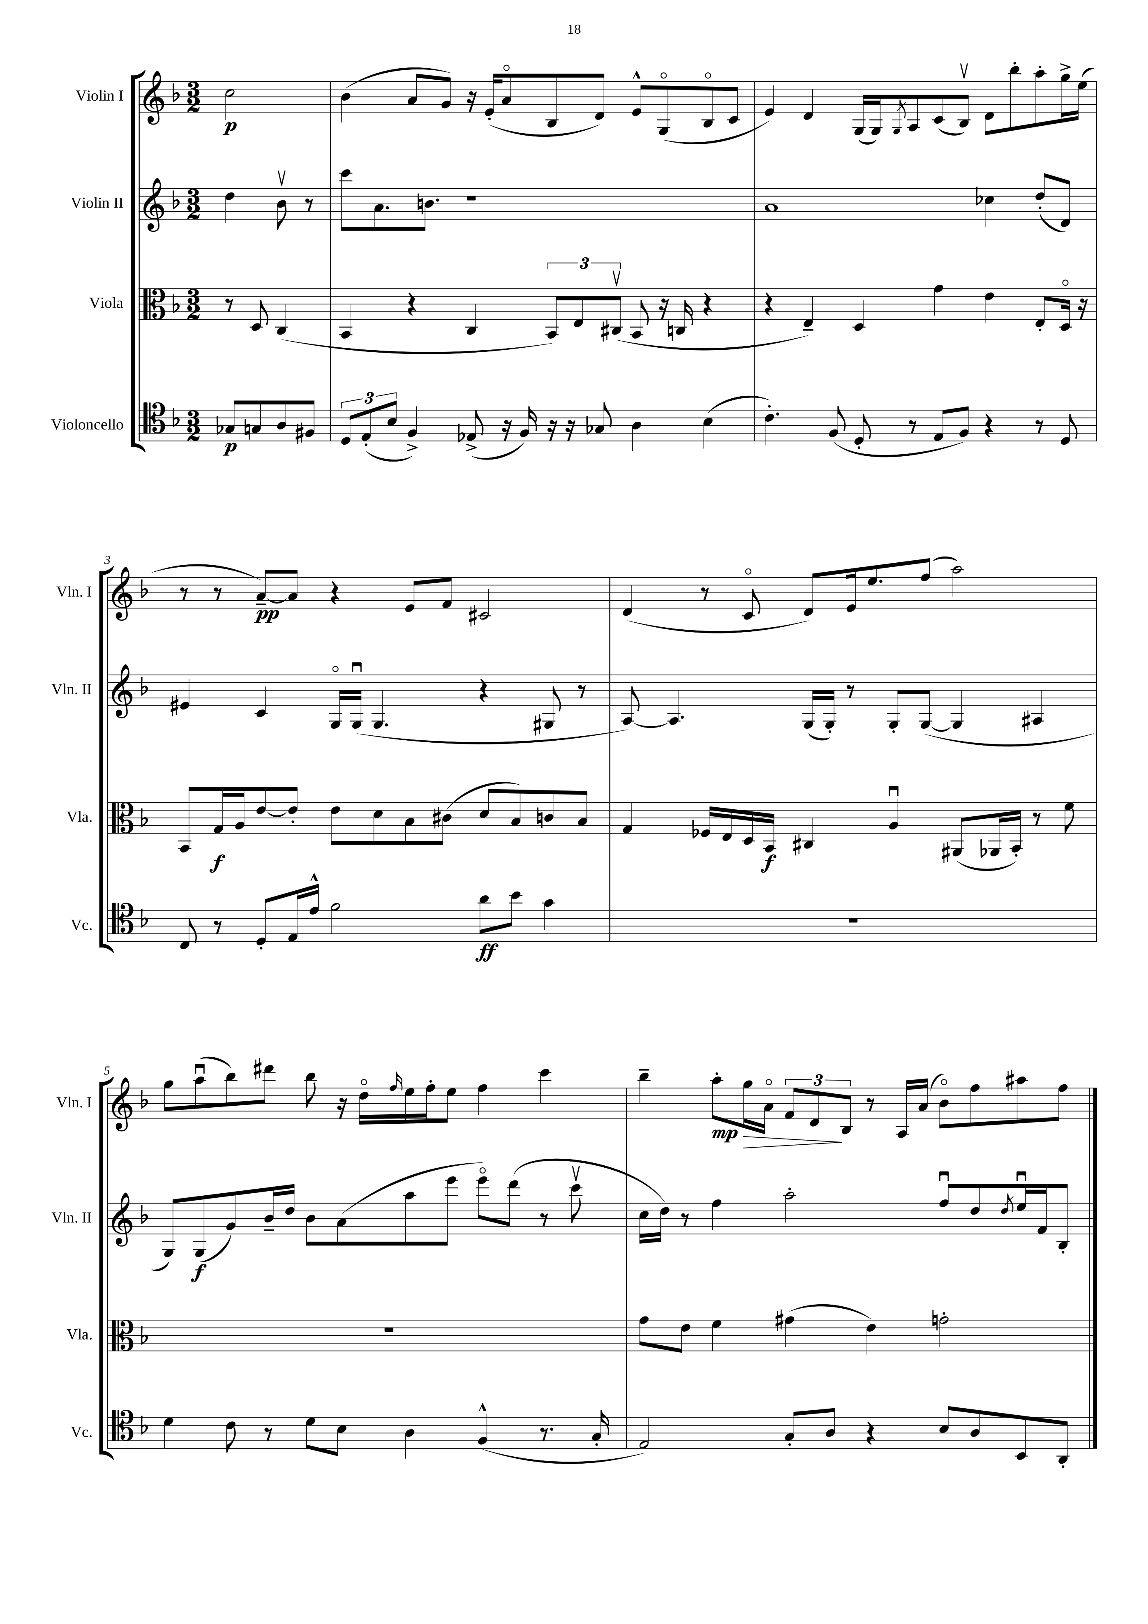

**kern	**dynam	**kern	**dynam	**kern	**dynam	**kern	**dynam
*part4	*part4	*part3	*part3	*part2	*part2	*part1	*part1
*staff4	*staff4	*staff3	*staff3	*staff2	*staff2	*staff1	*staff1
*I"Violoncello	*	*I"Viola	*	*I"Violin II	*	*I"Violin I	*
*I'Vc.	*	*I'Vla.	*	*I'Vln. II	*	*I'Vln. I	*
*clefC4	*	*clefC3	*	*clefG2	*	*clefG2	*
*k[b-]	*	*k[b-]	*	*k[b-]	*	*k[b-]	*
*M3/2	*	*M3/2	*	*M3/2	*	*M3/2	*
=	=	=	=	=	=	=	=
8G-X/L	p	8r	.	4dd\	.	2cc\	p
8Gn/	.	8D/	.	.	.	.	.
8A/	.	(4C/	.	8b-v\	.	.	.
8F#X/J	.	.	.	8r	.	.	.
=1	=1	=1	=1	=1	=1	=1	=1
12D/L	.	4BB-/	.	8ccc\L	.	(4b-\	.
(12E'/	.	.	.	.	.	.	.
.	.	.	.	8.a\	.	.	.
12B-/J	.	.	.	.	.	.	.
4F^/)	.	4r	.	.	.	8a/L	.
.	.	.	.	8.bn\J	.	.	.
.	.	.	.	.	.	8g/J)	.
(8E-X^/	.	4C/	.	1r	.	16r	.
.	.	.	.	.	.	(16e'/KL	.
16r	.	.	.	.	.	8a/	.
16F/)	.	.	.	.	.	.	.
16r	.	12BB-/L)	.	.	.	8B-/	.
16r	.	.	.	.	.	.	.
.	.	12E/	.	.	.	.	.
8G-X/	.	.	.	.	.	8d/J)	.
.	.	(12C#Xv/J	.	.	.	.	.
4A\	.	8BB-/	.	.	.	8e^^/L	.
.	.	16r	.	.	.	(8G/	.
.	.	16Cn/	.	.	.	.	.
(4B-\	.	4r	.	.	.	8B-/	.
.	.	.	.	.	.	8c/J	.
=2	=2	=2	=2	=2	=2	=2	=2
4.c'\)	.	4r	.	1a	.	4e/)	.
.	.	4E~/)	.	.	.	4d/	.
(8F/	.	.	.	.	.	.	.
8D'/	.	4D/	.	.	.	(16G/LL	.
.	.	.	.	.	.	16G/J)	.
.	.	.	.	.	.	8qG/	.
8r	.	.	.	.	.	8A/	.
8E/L	.	4g\	.	.	.	(8c/	.
8F/J)	.	.	.	.	.	8B-v/J)	.
4r	.	4e\	.	4cc-X\	.	8d\L	.
.	.	.	.	.	.	8bb-'\	.
8r	.	8E'/L	.	(8dd'/L	.	8aa'\	.
8D/	.	16D/Jk	.	8d/J)	.	16gg^\L	.
.	.	16r	.	.	.	(16ee\JJ	.
!!LO:LB:g=z
=3	=3	=3	=3	=3	=3	=3	=3
8C/	.	8BB-/L	.	4e#X/	.	8r	.
8r	.	16G/L	f	.	.	8r	.
.	.	16A/J	.	.	.	.	.
8D'/L	.	[8e/	.	4c/	.	[8a~/L)	pp
16E/L	.	8e'/J]	.	.	.	8a/J]	.
16e^^/JJ	.	.	.	.	.	.	.
2f\	.	8e\L	.	16G/LL	.	4r	.
.	.	.	.	(16Gu/JJ	.	.	.
.	.	8d\	.	4.G/	.	.	.
.	.	8B-\	.	.	.	8e/L	.
.	.	(8c#X\J	.	.	.	8f/J	.
8a\L	ff	8d/L	.	4r	.	2c#X/	.
8b-\J	.	8B-/)	.	.	.	.	.
4g\	.	8cn/	.	8G#X/	.	.	.
.	.	8B-/J	.	8r	.	.	.
=4	=4	=4	=4	=4	=4	=4	=4
1.r	.	4G/	.	[8A/)	.	(4d/	.
.	.	.	.	4.A/]	.	.	.
.	.	16F-X/LL	.	.	.	8r	.
.	.	16E/	.	.	.	.	.
.	.	16D/	.	.	.	8c/	.
.	.	16BB-/JJ	f	.	.	.	.
.	.	4C#X/	.	(16G/LL	.	8d/L)	.
.	.	.	.	16G'/JJ)	.	.	.
.	.	.	.	8r	.	16e/k	.
.	.	.	.	.	.	8.ee/	.
.	.	4Au/	.	8G'/L	.	.	.
.	.	.	.	([8G/J	.	(8ff/J	.
.	.	(8AA#X/L	.	4G/]	.	2aa\)	.
.	.	16AA-X/L	.	.	.	.	.
.	.	16BB-'/JJ)	.	.	.	.	.
.	.	8r	.	4A#X/	.	.	.
.	.	8f\	.	.	.	.	.
!!LO:LB:g=z
=5	=5	=5	=5	=5	=5	=5	=5
4d\	.	1.r	.	8G/L)	.	8gg\L	.
.	.	.	.	(8G/	f	(8aau\	.
8c\	.	.	.	8g/)	.	8bb-\)	.
8r	.	.	.	16b-~/L	.	8ddd#X\J	.
.	.	.	.	16dd/JJ	.	.	.
8d\L	.	.	.	8b-\L	.	8bb-\	.
8B-\J	.	.	.	(8a\	.	16r	.
.	.	.	.	.	.	16dd\LL	.
.	.	.	.	.	.	16qqff/	.
4A\	.	.	.	8aa\	.	16ee\	.
.	.	.	.	.	.	16ff'\J	.
.	.	.	.	8eee\J	.	8ee\J	.
(4F^^/	.	.	.	8eee\L)	.	4ff\	.
.	.	.	.	(8ddd\J	.	.	.
8.r	.	.	.	8r	.	4ccc\	.
.	.	.	.	8cccv\	.	.	.
16G'/	.	.	.	.	.	.	.
=6	=6	=6	=6	=6	=6	=6	=6
2E/)	.	8g\L	.	16cc\LL	.	4bb-~\	.
.	.	.	.	16dd\JJ)	.	.	.
.	.	8e\J	.	8r	.	.	.
.	.	4f\	.	4ff\	.	8aa'\L	mp
!	!	!	!	!	!	!	!LO:HP:b
.	.	.	.	.	.	16gg\L	>
.	.	.	.	.	.	16a\JJ	.
8G'/L	.	(4g#X\	.	2aa'\	.	12f/L	.
.	.	.	.	.	.	12d/	.
8A/J	.	.	.	.	.	.	.
.	.	.	.	.	.	12B-/J	]
4r	.	4e\)	.	.	.	8r	.
.	.	.	.	.	.	16A/LL	.
.	.	.	.	.	.	(16a/JJ	.
8B-/L	.	2gn'\	.	8ffu/L	.	8b-\L)	.
8A/	.	.	.	8dd/	.	8ff\	.
.	.	.	.	8qdd/	.	.	.
8BB-/	.	.	.	16eeu/L	.	8aa#X\	.
.	.	.	.	16f/J	.	.	.
8AA'/J	.	.	.	8B-'/J	.	8ff\J	.
==	==	==	==	==	==	==	==
*-	*-	*-	*-	*-	*-	*-	*-
